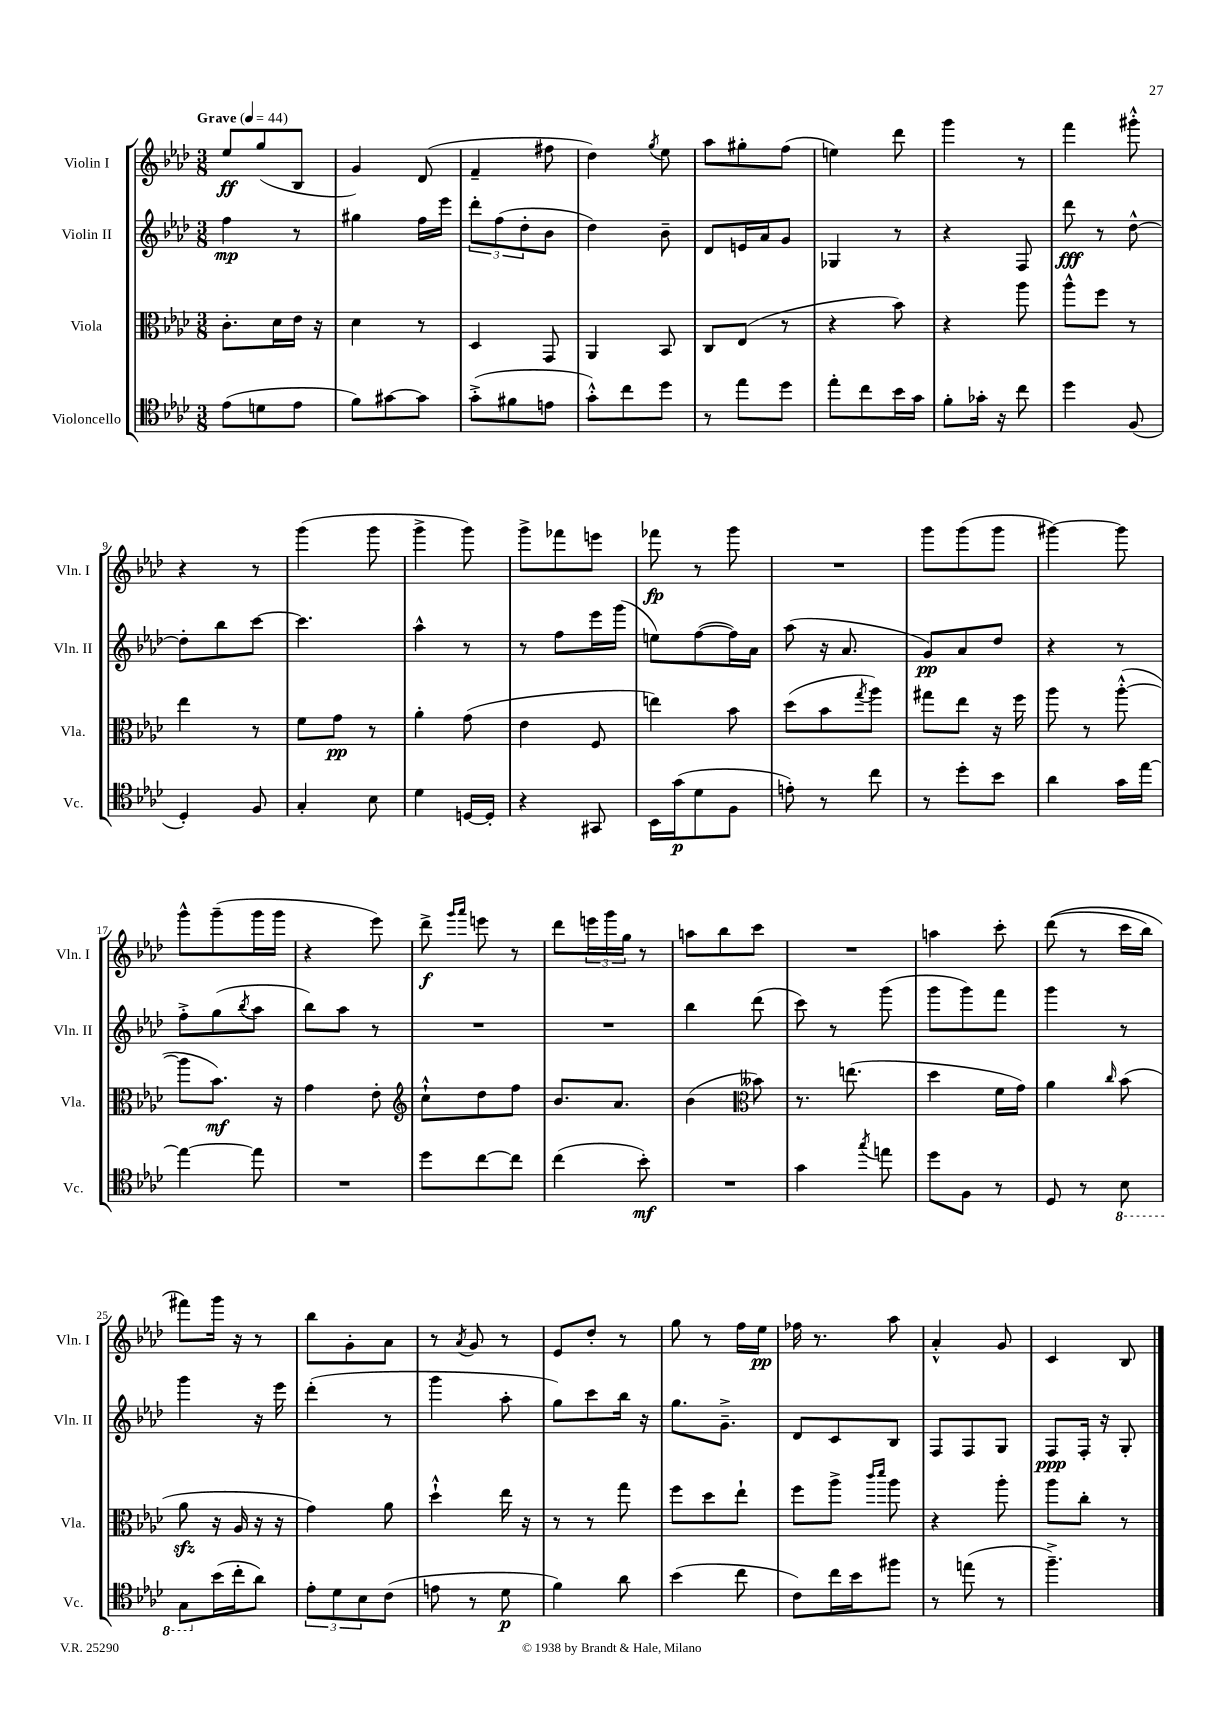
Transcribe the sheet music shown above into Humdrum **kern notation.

**kern	**kern	**kern	**kern
*staff4	*staff3	*staff2	*staff1
*clefC4	*clefC3	*clefG2	*clefG2
*k[b-e-a-d-]	*k[b-e-a-d-]	*k[b-e-a-d-]	*k[b-e-a-d-]
*M3/8	*M3/8	*M3/8	*M3/8
*MM44	*MM44	*MM44	*MM44
(8e-	8.c'	4ff	8ee-
8d	.	.	(8gg
.	16d-	.	.
8e-	16e-	8r	8B-
.	16r	.	.
=	=	=	=
8f)	4d-	4gg#	4g)
[8g#	.	.	.
8g#]	8r	16ff	(8d-
.	.	16eee-	.
=	=	=	=
(8g'^	4D-	12ddd-'	4f~
.	.	(12ff	.
8f#	.	.	.
.	.	12dd-'	.
8e	8GG	8b-	8ff#
=	=	=	=
8g'^^)	4AA-	4dd-)	4dd-)
8cc	.	.	.
.	.	.	8qgg
8dd-	8BB-	8b-~	8ee-
=	=	=	=
8r	8C	8d-	8aa-
8ee-	(8E-	16e	8gg#'
.	.	16a-	.
8dd-	8r	8g	(8ff
=	=	=	=
8ee-'	4r	4G-	4ee)
8cc	.	.	.
16b-	8b-)	8r	8ddd-
16g	.	.	.
=	=	=	=
8f'	4r	4r	4ggg
16g-'	.	.	.
16r	.	.	.
8cc	8aa-	8F	8r
=	=	=	=
4dd-	8aa-^^	8ddd-	4fff
.	8ff	8r	.
(8F	8r	[8dd-^^	8ggg#'^^
=	=	=	=
4D-')	4ee-	8dd-']	4r
.	.	8bb-	.
8F	8r	[8ccc	8r
=	=	=	=
4G'	8f	4.ccc]	(4ggg
.	8g	.	.
8B-	8r	.	8ggg
=	=	=	=
4d-	4a-'	4aa-^^	4ggg^
[16D	(8g	8r	8ggg)
16D']	.	.	.
=	=	=	=
4r	4e-	8r	8ggg^
.	.	8ff	8fff-
8GG#	8F	16eee-	8eee
.	.	(16ggg	.
=	=	=	=
16BB-	4ee)	8ee)	8fff-
(16g	.	.	.
8d-	.	([8ff	8r
8F	8b-	16ff])	8ggg
.	.	16a-	.
=	=	=	=
8e')	(8dd-	(8aa-	4.r
8r	8b-	16r	.
.	.	8.a-	.
.	8qgg	.	.
8cc	8aa-)	.	.
=	=	=	=
8r	8gg#	8g)	8ggg
8dd-'	8ee-	8a-	(8ggg
8b-	16r	8dd-	8ggg
.	16ff	.	.
=	=	=	=
4a-	8aa-	4r	[4ggg#)
.	8r	.	.
16g	([8aa-'^^	8r	8ggg#]
[16ee-	.	.	.
=	=	=	=
4ee-_	8aa-]	8ff'^	8ggg^^
.	8.b-)	(8gg	(8ggg~
.	.	8qbb-	.
8ee-]	.	8aa-	16ggg
.	16r	.	16ggg
=	=	=	=
4.r	4g	8bb-)	4r
.	.	8aa-	.
.	8e-'	8r	8eee-)
=	=	=	=
*	*clefG2	*	*
8dd-	8cc`^^	4.r	8ddd-^
.	.	.	16qqggg
.	.	.	16qqaaa-
[8cc	8dd-	.	8eee
8cc]	8ff	.	8r
=	=	=	=
(4cc	8.b-	4.r	8ddd-
.	.	.	24eee
.	.	.	24ggg
.	8.a-	.	.
.	.	.	24gg
8b-')	.	.	8r
=	=	=	=
4.r	(4b-	4bb-	8aa
.	.	.	8bb-
*	*clefC3	*	*
.	8b--)	(8ddd-	8ccc
=	=	=	=
4g	8.r	8ccc)	4.r
.	.	8r	.
.	(8.ee	.	.
8qgg	.	.	.
8ee	.	(8ggg	.
=	=	=	=
8dd-	4dd-	8ggg	4aa
8F	.	8ggg)	.
8r	16f	8fff	8ccc'
.	16g)	.	.
=	=	=	=
8D-	4a-	4ggg	&((8ddd-
8r	.	.	8r
.	16qqcc	.	.
8BB-	(8b-	8r	16ccc
.	.	.	16bb-)
=	=	=	=
8GG	8a-	4ggg	8fff#&)
(16b-	16r	.	16ggg
16cc'	16A-	.	16r
8a-)	16r	16r	8r
.	16r	16eee-	.
=	=	=	=
12e-'	4g)	(4ddd-'	8bb-
12d-	.	.	.
.	.	.	8g'
12B-	.	.	.
(8c	8a-	8r	8a-
=	=	=	=
8e	4dd-`^^	4ggg	8r
.	.	.	8qa-
8r	.	.	8g
8d-	16ee-	8aa-'	8r
.	16r	.	.
=	=	=	=
4f)	8r	8gg)	8e-
.	8r	8ccc	8dd-'
8a-	8gg	16bb-	8r
.	.	16r	.
=	=	=	=
(4b-	8ff	8.gg	8gg
.	8dd-	.	8r
.	.	8.g~^	.
8cc	8ee-`	.	16ff
.	.	.	16ee-
=	=	=	=
8c)	8ff	8d-	16ff-
.	.	.	8.r
16cc	8aa-^	8c	.
16b-	.	.	.
.	16qqccc	.	.
.	16qqddd-	.	.
8ff#	8aa-	8B-	8aa-
=	=	=	=
8r	4r	8F	4a-'^^
(8ee	.	8F	.
8r	8aa-'	8G	8g
=	=	=	=
4.ff~^)	8aa-	8F	4c
.	8cc'	16F'	.
.	.	16r	.
.	8r	8G'	8B-
==	==	==	==
*-	*-	*-	*-
